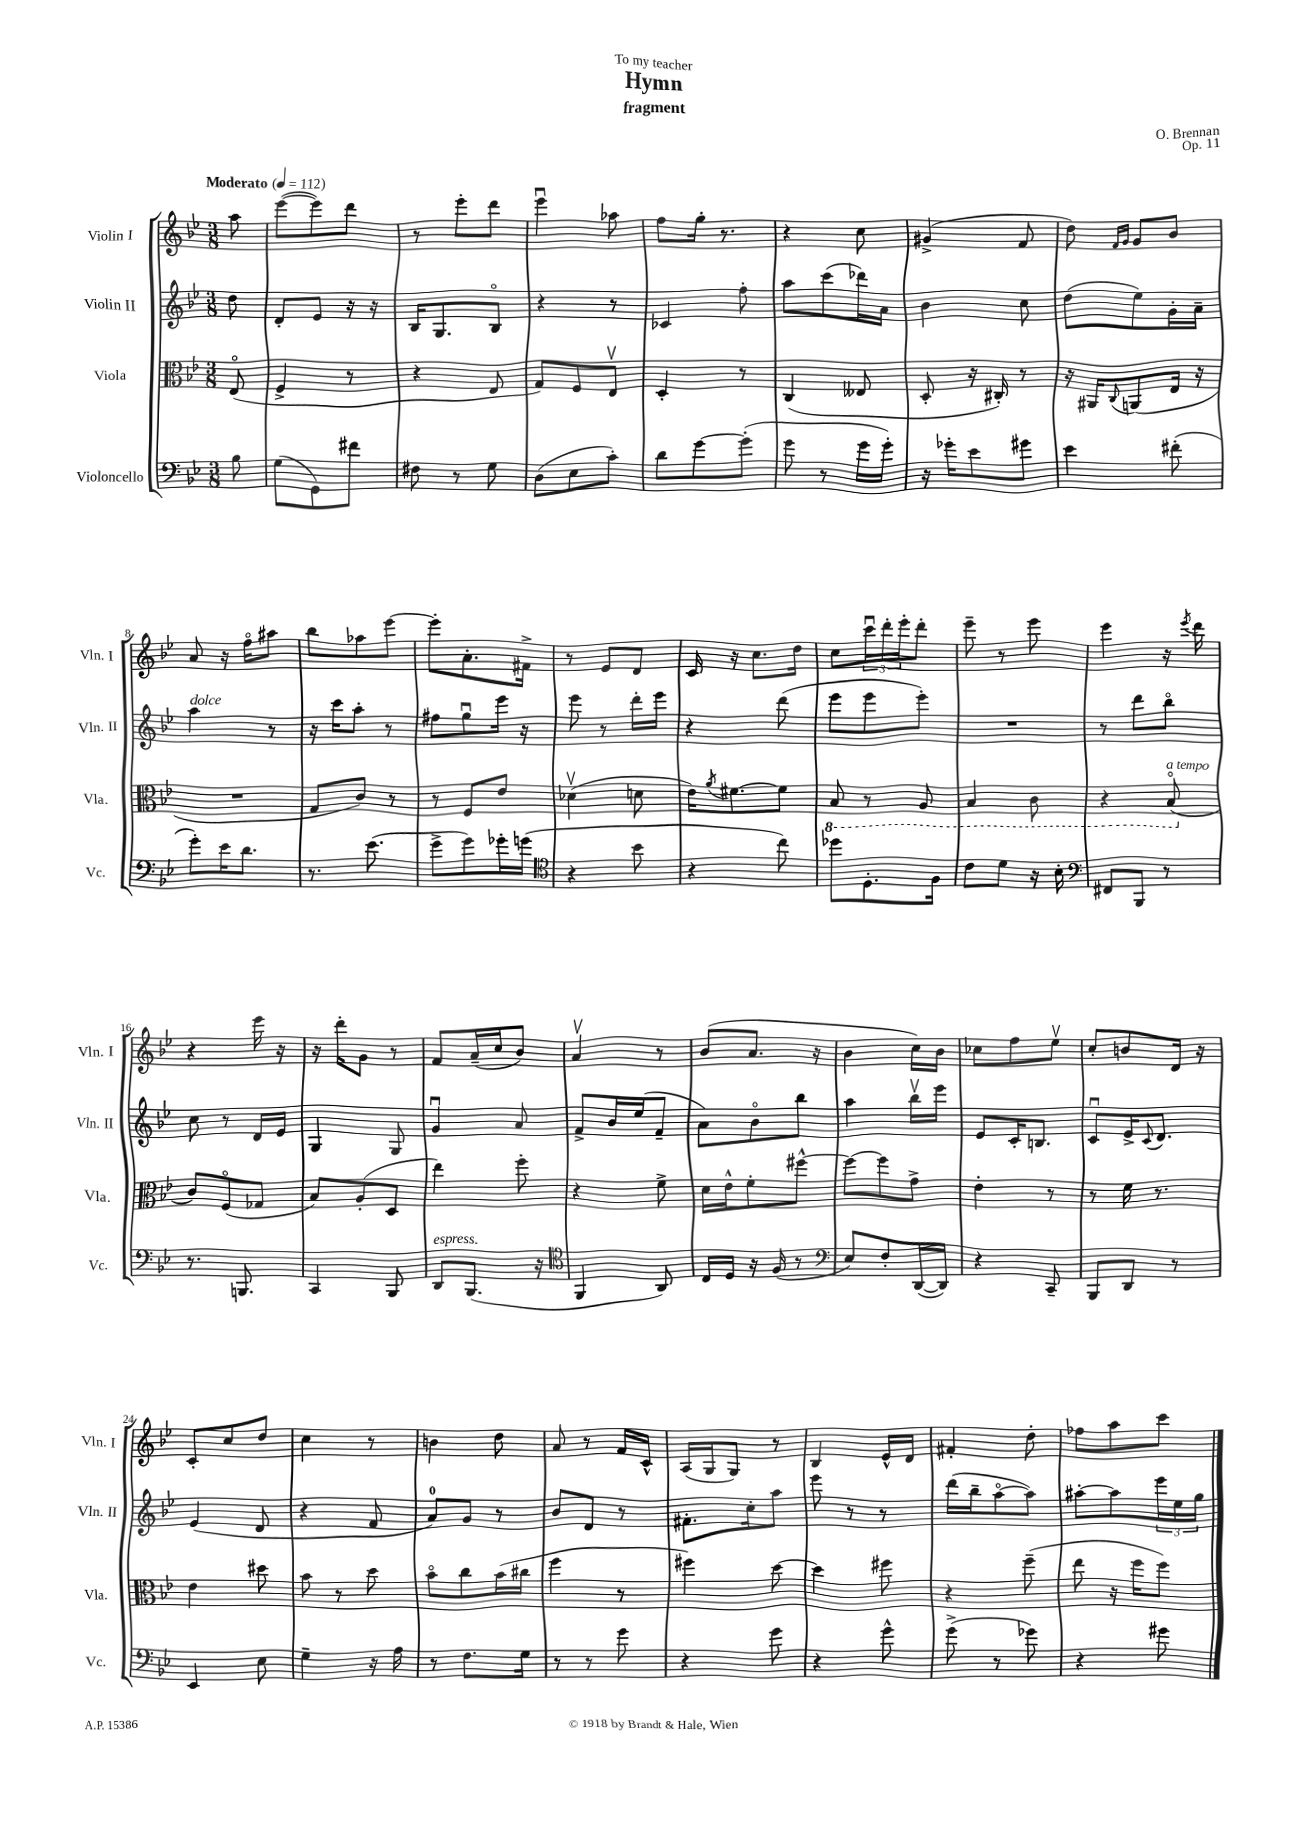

**kern	**kern	**kern	**kern
*part4	*part3	*part2	*part1
*staff4	*staff3	*staff2	*staff1
*I"Violoncello	*I"Viola	*I"Violin II	*I"Violin I
*I'Vc.	*I'Vla.	*I'Vln. II	*I'Vln. I
*clefF4	*clefC3	*clefG2	*clefG2
*k[b-e-]	*k[b-e-]	*k[b-e-]	*k[b-e-]
*M3/8	*M3/8	*M3/8	*M3/8
*MM112	*MM112	*MM112	*MM112
=	=	=	=
!	!	!	!LO:TX:a:B:t=Moderato
8B-\	(8E-/	8dd\	8aa\
=1	=1	=1	=1
(8G\L	4F^/	8d'/L	([8eee-\L
8GG\)	.	8e-/J	8eee-\])
8f#X\J	8r	16r	8ddd\J
.	.	16r	.
=2	=2	=2	=2
8F#X\	4r	16B-/KL	8r
.	.	8.G/	.
8r	.	.	8eee-'\L
8G\	8E-/	8B-/J	8ddd\J
=3	=3	=3	=3
(8D\L	8G/L)	4r	4eee-u\
8E-\	8F/	.	.
8c'\J)	8E-v/J	8r	8aa-X\
=4	=4	=4	=4
8d\L	4D'/	4c-X/	8ff\L
[8g\	.	.	16gg'\Jk
.	.	.	8.r
(8g'\J]	8r	8ff'\	.
=5	=5	=5	=5
8g\	(4C/	8aa\L	4r
8r	.	(8ccc\	.
16g\LL	8E--X/	16ddd-X\L)	8cc\
16g'\JJ)	.	16a\JJ	.
=6	=6	=6	=6
16r	8D'/	4b-\	(4g#X^/
16g-X'\KL	.	.	.
8e-\	16r	.	.
.	16C#X'/)	.	.
8g#X\J	8r	8cc\	8f/
=7	=7	=7	=7
4e-\	16r	(8dd\L	8dd\)
.	16AA#X/KL	.	.
.	.	.	16qqf/LL
.	8qqC/	.	16qqg/JJ
.	(8AAn/	8ee-\)	8g/L
(8f#X'\	16E-/Jk	16g'\L	8b-/J
.	16r	16a~\JJ	.
!!LO:LB:g=z
=8	=8	=8	=8
!	!	!LO:TX:a:i:t=dolce	!
8g'\L)	4.r	4aa\	8a/
16e-\K	.	.	16r
8.d\J	.	.	16ff\KL
.	.	8r	8aa#X\J
=9	=9	=9	=9
8.r	8G/L	16r	8bb-\L
.	.	16ccc\KL	.
.	8c/J)	8aa'\J	8aa-X\
(8.e-\	.	.	.
.	8r	8r	[8eee-\J
=10	=10	=10	=10
8g^\L	8r	8ff#X\L	8eee-'\L]
8g\)	8F/L	8ggu\	8.a'\
16g-X'\L	8e-/J	16eee-\Jk	.
(16gn\JJ	.	16r	16f#X^\Jk
=11	=11	=11	=11
*clefC4	*	*	*
4r	(4d-Xv\	8eee-\	8r
.	.	8r	8e-/L
8b-\	8dn\	16ddd'\LL	8d/J
.	.	16eee-\JJ	.
=12	=12	=12	=12
4r	16e-\KL)	4r	16c/
.	8qa/	.	.
.	[8.f#X\	.	16r
.	.	.	8.cc\L
8cc\)	8f#\J]	(8ddd\	.
.	.	.	16dd\Jk
=13	=13	=13	=13
*	*8ba	*	*
8dd-X\L	8BB-/	8eee-\L	8cc\L
8.D'\	8r	8eee-\	24cccu\L
.	.	.	24ddd'\
.	.	.	24eee-'\J
.	8AA/	8eee-'\J)	8ddd'\J
16F\Jk	.	.	.
=14	=14	=14	=14
8c\L	4BB-/	4.r	8eee-~\
8d\J	.	.	8r
16r	8C\	.	8eee-\
16B-'\	.	.	.
=15	=15	=15	=15
*clefF4	*	*	*
8FF#X/L	4r	8r	4eee-\
8BBB-/J	.	8ddd\L	.
!	!LO:TX:a:i:t=a tempo	!	!
8r	(8BB-/	8bb-\J	16r
.	.	.	8qeee-/
.	.	.	16ddd\
!!LO:LB:g=z
=16	=16	=16	=16
*	*X8ba	*	*
8.r	8c/L)	8cc\	4r
.	(8F/	8r	.
8.BBBn/	.	.	.
.	8G-X/J	16d/LL	16eee-\
.	.	16e-/JJ	16r
=17	=17	=17	=17
4CC/	8B-/L)	4G/	16r
.	.	.	16ddd'\KL
.	(8A'/	.	8g\J
8BBB-/	8D/J	8G/	8r
=18	=18	=18	=18
!LO:TX:a:i:t=espress.	!	!	!
8DD/L	4ee-\)	4gu/	8f/L
(8.BBB-/J	.	.	(16a~/L
.	.	.	16cc/J
.	8ff'\	8a/	8b-/J)
16r	.	.	.
=19	=19	=19	=19
*clefC4	*	*	*
4FF/	4r	8f^/L	4av/
.	.	16b-/L	.
.	.	(16ee-/J	.
8AA/)	8f^\	8f~/J	8r
=20	=20	=20	=20
16C/LL	16d\LL	8a\L)	(8b-/L
16D/JJ	16e-^^\J	.	.
16r	8f'\	8b-\	8.a/J
(16F/	.	.	.
8r	[8ff#X^^\J	8bb-\J	.
.	.	.	16r
=21	=21	=21	=21
*clefF4	*	*	*
8E-/L)	8ff#\L_	4aa\	4b-\
8F'/	8ff#\]	.	.
([16DD/L	8g^\J	16bb-v\LL	16cc\LL)
16DD/JJ])	.	16eee-\JJ	16b-\JJ
=22	=22	=22	=22
4r	4e-'\	8e-/L	8cc-X\L
.	.	16c'/K	8ff\
.	.	8.Bn/J	.
8CC~/	8r	.	8ee-v\J
=23	=23	=23	=23
8BBB-/L	8r	8cu/L	8cc'/L
8DD/J	16f\	16e-^/K	8bn/
.	.	8qqc/	.
.	8.r	8.d/J	.
8r	.	.	16d/Jk
.	.	.	16r
!!LO:LB:g=z
=24	=24	=24	=24
4EE-/	4e-\	(4e-/	8c'/L
.	.	.	8cc/
8E-\	8dd#X\	8d/	8dd/J
=25	=25	=25	=25
4G~\	8b-\	4r	4cc\
.	8r	.	.
16r	8dd\	8f/	8r
16A\	.	.	.
=26	=26	=26	=26
8r	8b-\L	8a/L)	4bn\
8.F\L	8cc\	8g/J	.
.	(16b-\L	8r	8dd\
16G\Jk	16cc#X\JJ	.	.
=27	=27	=27	=27
8r	4ff\	8b-/L	8a/
8r	.	8d/J	8r
8g\	8r	8r	16f/LL
.	.	.	16c^^/JJ
=28	=28	=28	=28
4r	4ff#X\)	8.f#X'\L	(16A/LL
.	.	.	16G/J
.	.	.	8G/J)
.	.	16cc'\k	.
8g\	[8dd\	8aa\J	8r
=29	=29	=29	=29
4r	4dd\]	8eee-\	4B-/
.	.	8r	.
8g^^\	8ff#X\	8r	16e-^^/LL
.	.	.	16d/JJ
=30	=30	=30	=30
(8g^\	4r	(16ddd\LL	4f#X'/
.	.	16bb-~\J	.
8r	.	[8aa\	.
8g-X\)	(8ff~\	8aa\J])	8dd'\
=31	=31	=31	=31
4r	8ee-\	[8aa#X'\L	8ff-X\L
.	16r	8aa#\]	8aa\
.	16ff\KL	.	.
8g#X\	8ff\J)	24eee-\L	8ccc\J
.	.	24ee-\	.
.	.	24gg\JJ	.
==	==	==	==
*-	*-	*-	*-
